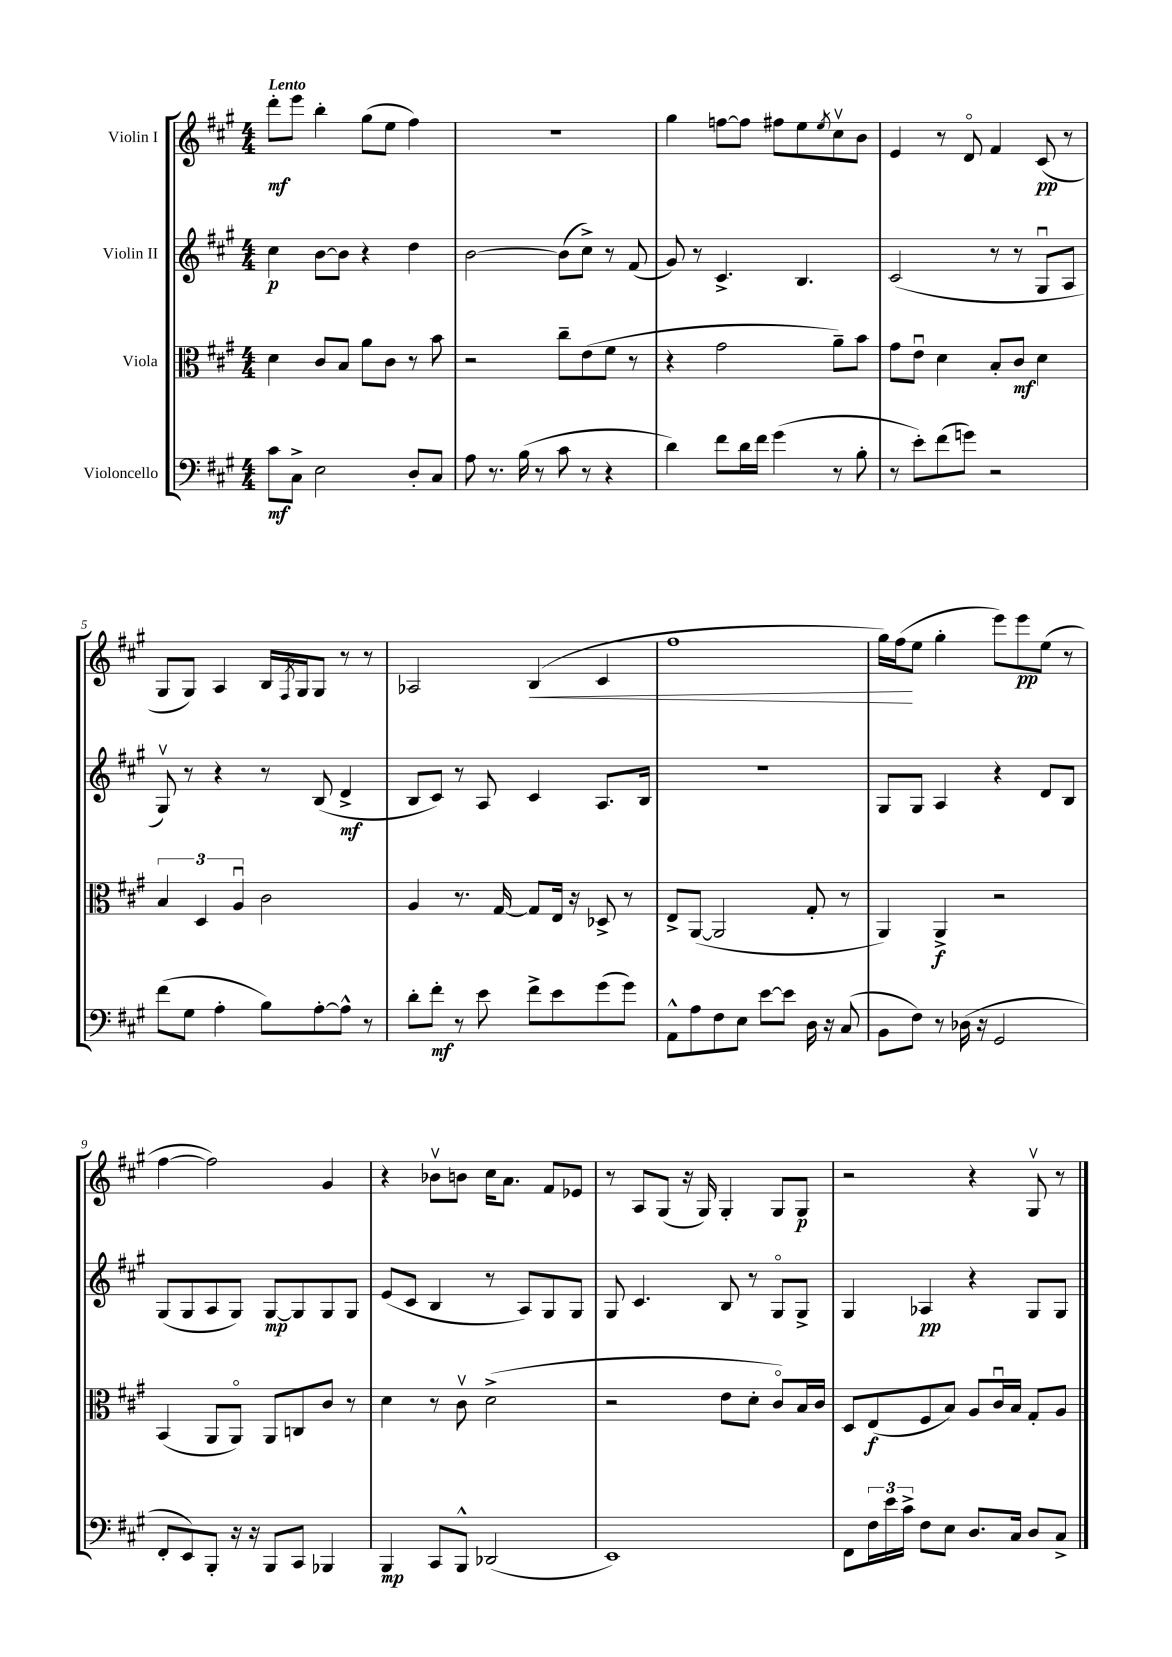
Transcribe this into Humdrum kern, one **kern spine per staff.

**kern	**kern	**kern	**kern
*staff4	*staff3	*staff2	*staff1
*clefF4	*clefC3	*clefG2	*clefG2
*k[f#c#g#]	*k[f#c#g#]	*k[f#c#g#]	*k[f#c#g#]
*M4/4	*M4/4	*M4/4	*M4/4
8c#\L	4d\	4cc#\	8ddd'\L
8C#^\J	.	.	8eee\J
2E\	8c#/L	[8b\L	4bb'\
.	8B/J	8b\]J	.
.	8a\L	4r	(8gg#\L
.	8c#\J	.	8ee\J
8D'/L	8r	4dd\	4ff#\)
8C#/J	8b\	.	.
=	=	=	=
8A\	2r	[2b\	1r
8.r	.	.	.
(16B\	.	.	.
8r	.	.	.
8c#\	8cc#~\L	(8b\]L	.
8r	(8e\	8cc#^\J)	.
4r	8f#\J	8r	.
.	8r	(8f#/	.
=	=	=	=
4d\)	4r	8g#/)	4gg#\
.	.	8r	.
8f#\L	2g#\	4.c#^/	[8ff\L
16d\L	.	.	8ff\]J
16f#\JJ	.	.	.
(4g#\	.	.	8ff#\L
.	.	4.B/	8ee\
.	.	.	8qee/
8r	8a~\L)	.	8cc#v\
8B'\	8b\J	.	8b\J
=	=	=	=
8r	8g#\L	(2c#/	4e/
8e'\L)	8eu\J	.	.
(8f#\	4d\	.	8r
8g\J)	.	.	8do/
2r	8B'/L	8r	4f#/
.	8c#/J	8r	.
.	4d\	8G#u/L	(8c#/
.	.	8A/J	8r
=	=	=	=
(8f#\L	6B/	8G#v/)	8G#/L
8G#\J	.	8r	8G#/J)
.	6D/	.	.
4A'\	.	4r	4A/
.	6Au/	.	.
8B\L)	2c#\	8r	16B/LL
.	.	.	8qF#/
.	.	.	16G#/J
[8A'\	.	(8B/	8G#/J
8A^^\]J	.	4d^/	8r
8r	.	.	8r
=	=	=	=
8d'\L	4A/	8B/L	2A-/
8f#'\J	.	8c#/J)	.
8r	8.r	8r	.
8e\	.	8A/	.
.	[16G#/	.	.
8f#^\L	8G#/]L	4c#/	(4B/
8e\	16E/Jk	.	.
.	16r	.	.
(8g#\	8D-^/	8.A/L	4c#/
8g#\J)	8r	.	.
.	.	16B/Jk	.
=	=	=	=
8AA^^\L	8E^/L	1r	1ff#
8A\	([8AA/J	.	.
8F#\	2AA/]	.	.
8E\J	.	.	.
[8e\L	.	.	.
8e\]J	.	.	.
16D\	8G#'/	.	.
16r	.	.	.
(8C#/	8r	.	.
=	=	=	=
8BB\L	4AA/)	8G#/L	16gg#\LL)
.	.	.	(16ff#\J
8F#\J)	.	8G#/J	8ee\J
8r	4AA^/	4A/	4gg#'\
(16D-\	.	.	.
16r	.	.	.
2GG#/	2r	4r	8eee\L)
.	.	.	8eee\
.	.	8d/L	(8ee\J
.	.	8B/J	8r
=	=	=	=
8FF#'/L	(4BB/	(8G#/L	[4ff#\
8EE/)	.	8G#/	.
8BBB'/J	8AA/L	8A/	2ff#\])
16r	8AAo/J)	8G#/J)	.
16r	.	.	.
8BBB/L	8AA/L	[8G#/L	.
8CC#/J	8C/	8G#/]	.
4BBB-/	8c#/J	8G#/	4g#/
.	8r	8G#/J	.
=	=	=	=
4BBB/	4d\	(8e/L	4r
.	.	8c#/J	.
8CC#/L	8r	4B/	8b-v\L
8BBB^^/J	8c#v\	.	8b\J
(2DD-/	(2d^\	8r	16cc#\LK
.	.	.	8.a\J
.	.	8A/L)	.
.	.	8G#/	8f#/L
.	.	8G#/J	8e-/J
=	=	=	=
1EE)	2r	8G#/	8r
.	.	4.c#/	8A/L
.	.	.	(8G#/J
.	.	.	16r
.	.	.	16G#/)
.	8e\L	8B/	4G#'/
.	8d'\J	8r	.
.	8c#o/L)	8G#o/L	8G#/L
.	16B/L	8G#^/J	8G#/J
.	16c#/JJ	.	.
=	=	=	=
8FF#\L	8D/L	4G#/	2r
24F#\L	(8E/	.	.
24e\	.	.	.
24c#^\JJ	.	.	.
8F#\L	8F#/	4A-/	.
8E\J	8B/J)	.	.
8.D/L	8A/L	4r	4r
.	16c#u/L	.	.
16C#/Jk	16B/JJ	.	.
8D/L	8G#'/L	8G#/L	8G#v/
8C#^/J	8A/J	8G#/J	8r
==	==	==	==
*-	*-	*-	*-
